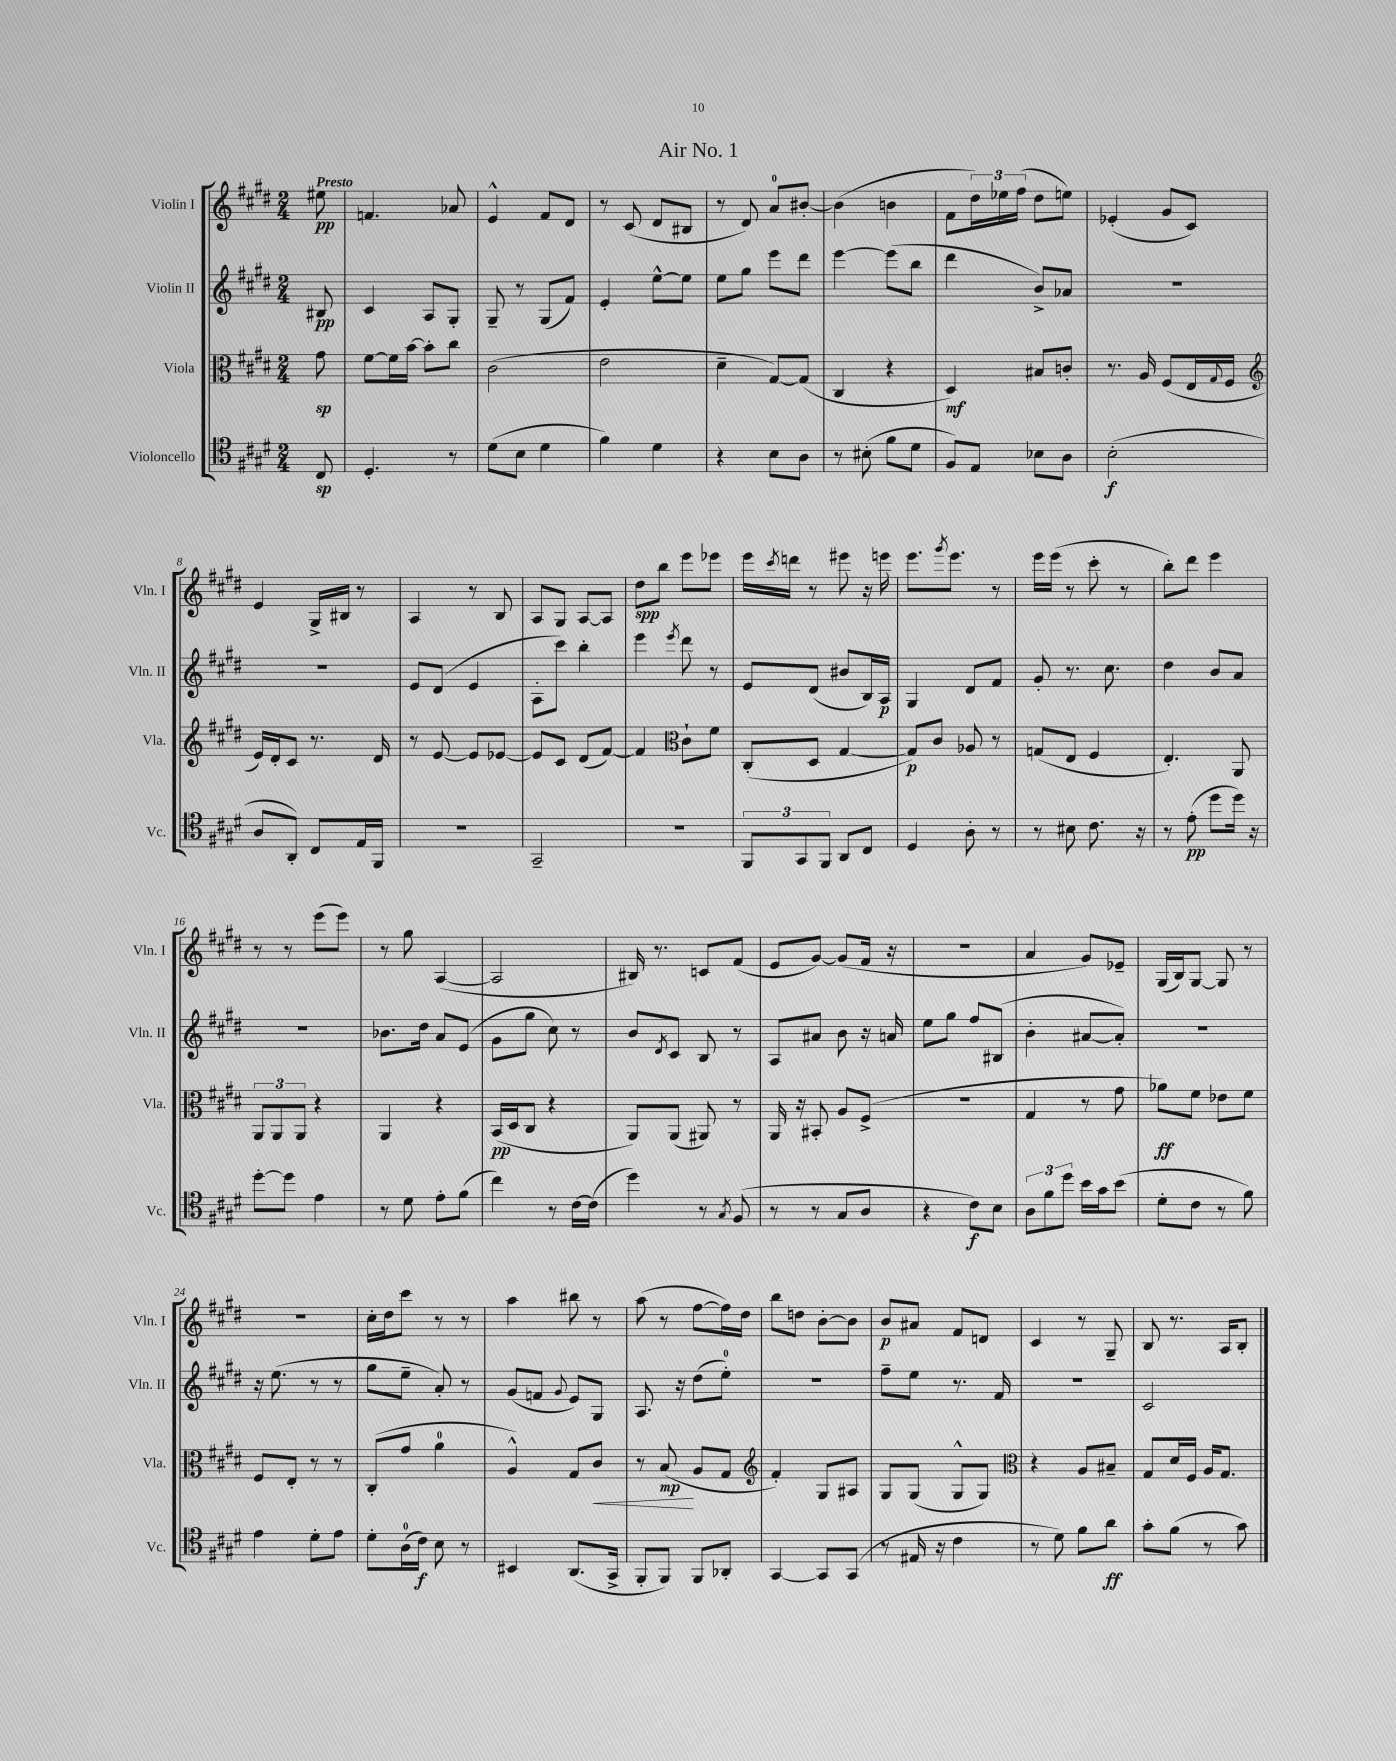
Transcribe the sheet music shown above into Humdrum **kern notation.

**kern	**dynam	**kern	**dynam	**kern	**dynam	**kern	**dynam
*part4	*part4	*part3	*part3	*part2	*part2	*part1	*part1
*staff4	*staff4	*staff3	*staff3	*staff2	*staff2	*staff1	*staff1
*I"Violoncello	*	*I"Viola	*	*I"Violin II	*	*I"Violin I	*
*I'Vc.	*	*I'Vla.	*	*I'Vln. II	*	*I'Vln. I	*
*clefC4	*	*clefC3	*	*clefG2	*	*clefG2	*
*k[f#c#g#d#]	*	*k[f#c#g#d#]	*	*k[f#c#g#d#]	*	*k[f#c#g#d#]	*
*M2/4	*	*M2/4	*	*M2/4	*	*M2/4	*
=	=	=	=	=	=	=	=
!	!	!	!	!	!	!LO:TX:a:B:t=Presto	!
8C#/	sp	8g#\	sp	8B#X/	pp	8ee#X\	pp
=1	=1	=1	=1	=1	=1	=1	=1
4.D#'/	.	[8f#\L	.	4c#/	.	4.fn/	.
.	.	16f#\L]	.	.	.	.	.
.	.	[16b\JJ	.	.	.	.	.
.	.	8b'\L]	.	8A/L	.	.	.
8r	.	8cc#\J	.	8G#'/J	.	8a-X/	.
=2	=2	=2	=2	=2	=2	=2	=2
(8d#\L	.	(2c#\	.	8G#~/	.	4e^^/	.
8B\J	.	.	.	8r	.	.	.
4d#\	.	.	.	(8G#/L	.	8f#/L	.
.	.	.	.	8f#/J)	.	8d#/J	.
=3	=3	=3	=3	=3	=3	=3	=3
4f#\)	.	2e\	.	4e'/	.	8r	.
.	.	.	.	.	.	(8c#/	.
4d#\	.	.	.	[8ee^^\L	.	8d#/L	.
.	.	.	.	8ee\J]	.	8B#X/J	.
=4	=4	=4	=4	=4	=4	=4	=4
4r	.	4d#~\	.	8ee\L	.	8r	.
.	.	.	.	8gg#\J	.	8d#/)	.
8B\L	.	[8G#/L)	.	8eee\L	.	8a/L	.
8A\J	.	(8G#/J]	.	8ddd#\J	.	[8b#X'/J	.
=5	=5	=5	=5	=5	=5	=5	=5
8r	.	4C#/	.	[4eee\	.	(4b#\]	.
(8B#X'\	.	.	.	.	.	.	.
8f#\L	.	4r	.	(8eee\L]	.	4bn\	.
8d#\J	.	.	.	8bb\J	.	.	.
=6	=6	=6	=6	=6	=6	=6	=6
8F#/L)	.	4D#/)	mf	4ddd#\	.	8f#\L	.
8E/J	.	.	.	.	.	24dd#\L)	.
.	.	.	.	.	.	24ee-X\	.
.	.	.	.	.	.	(24ff#\JJ	.
8B-X\L	.	8B#X/L	.	8b^/L)	.	8dd#\L	.
8A\J	.	8cn'/J	.	8a-X/J	.	8een\J)	.
=7	=7	=7	=7	=7	=7	=7	=7
(2B'\	f	8.r	.	2r	.	(4e-X'/	.
.	.	16A/	.	.	.	.	.
.	.	(8F#/L	.	.	.	8g#/L	.
.	.	16E/L	.	.	.	8c#/J)	.
.	.	8qqG#/	.	.	.	.	.
.	.	16F#/JJ	.	.	.	.	.
!!LO:LB:g=z
=8	=8	=8	=8	=8	=8	=8	=8
*	*	*clefG2	*	*	*	*	*
8A/L	.	16e/LL)	.	2r	.	4e/	.
.	.	16d#'/J	.	.	.	.	.
8AA'/J)	.	8c#/J	.	.	.	.	.
8C#/L	.	8.r	.	.	.	16G#^/LL	.
.	.	.	.	.	.	16B#X/JJ	.
16E/L	.	.	.	.	.	8r	.
16FF#/JJ	.	16d#/	.	.	.	.	.
=9	=9	=9	=9	=9	=9	=9	=9
2r	.	8r	.	8e/L	.	4A/	.
.	.	[8e/	.	(8d#/J	.	.	.
.	.	8e/L]	.	4e/	.	8r	.
.	.	[8e-X/J	.	.	.	8B/	.
=10	=10	=10	=10	=10	=10	=10	=10
2GG#~/	.	8e-/L]	.	8A'\L	.	8A/L	.
.	.	8c#/J	.	8ccc#\J)	.	8G#/J	.
.	.	(8d#/L	.	4bb'\	.	[8A/L	.
.	.	[8f#/J)	.	.	.	8A/J]	.
=11	=11	=11	=11	=11	=11	=11	=11
2r	.	4f#/]	.	4eee\	.	8dd#\L	spp
.	.	.	.	.	.	8bb\J	.
*	*	*clefC3	*	*	*	*	*
.	.	.	.	8qeee/	.	.	.
.	.	8c#`\L	.	8ddd#\	.	8eee\L	.
.	.	8f#\J	.	8r	.	8eee-X\J	.
=12	=12	=12	=12	=12	=12	=12	=12
12FF#/L	.	(8C#'/L	.	8e/L	.	16eee\LL	.
.	.	.	.	.	.	8qccc#/	.
.	.	.	.	.	.	16dddn\JJ	.
12GG#/	.	.	.	.	.	.	.
.	.	8D#/J	.	(8d#/J	.	8r	.
12FF#/J	.	.	.	.	.	.	.
8AA/L	.	[4G#/	.	8b#X/L	.	8eee#X\	.
8C#/J	.	.	.	16B/L)	.	16r	.
.	.	.	.	16A/JJ	p	16eeen\	.
=13	=13	=13	=13	=13	=13	=13	=13
4D#/	.	8G#/L])	p	4G#/	.	8.eee\L	.
.	.	8c#/J	.	.	.	.	.
.	.	.	.	.	.	8qggg#/	.
.	.	.	.	.	.	8.eee\J	.
8A'\	.	8A-X/	.	8d#/L	.	.	.
8r	.	8r	.	8f#/J	.	8r	.
=14	=14	=14	=14	=14	=14	=14	=14
8r	.	(8Gn/L	.	8g#'/	.	16eee\LL	.
.	.	.	.	.	.	(16eee\JJ	.
8B#X\	.	8E/J	.	8.r	.	8r	.
8.c#\	.	4F#/	.	.	.	8ccc#'\	.
.	.	.	.	8.cc#\	.	.	.
.	.	.	.	.	.	8r	.
16r	.	.	.	.	.	.	.
=15	=15	=15	=15	=15	=15	=15	=15
8r	.	4.E'/)	.	4dd#\	.	8bb'\L)	.
(8e'\	pp	.	.	.	.	8ddd#\J	.
8dd#\L	.	.	.	8b/L	.	4eee\	.
16dd#\Jk)	.	8AA/	.	8a/J	.	.	.
16r	.	.	.	.	.	.	.
!!LO:LB:g=z
=16	=16	=16	=16	=16	=16	=16	=16
[8dd#'\L	.	12AA/L	.	2r	.	8r	.
.	.	12AA/	.	.	.	.	.
8dd#\J]	.	.	.	.	.	8r	.
.	.	12AA/J	.	.	.	.	.
4e\	.	4r	.	.	.	(8eee\L	.
.	.	.	.	.	.	8eee\J)	.
=17	=17	=17	=17	=17	=17	=17	=17
8r	.	4AA/	.	8.b-X\L	.	8r	.
8d#\	.	.	.	.	.	8gg#\	.
.	.	.	.	16dd#\Jk	.	.	.
8e'\L	.	4r	.	8a/L	.	([4A/	.
(8f#\J	.	.	.	(8e/J	.	.	.
=18	=18	=18	=18	=18	=18	=18	=18
4cc#\)	.	(16BB/LL	pp	8g#\L	.	2A/]	.
.	.	16D#/J	.	.	.	.	.
.	.	8C#/J	.	8gg#\J	.	.	.
8r	.	4r	.	8cc#\)	.	.	.
[16c#\LL	.	.	.	8r	.	.	.
(16c#\JJ]	.	.	.	.	.	.	.
=19	=19	=19	=19	=19	=19	=19	=19
4dd#\)	.	8AA/L)	.	8b/L	.	16B#X/)	.
.	.	.	.	.	.	8.r	.
.	.	.	.	8qd#/	.	.	.
.	.	(8AA/J	.	8c#/J	.	.	.
8r	.	8AA#X/)	.	8B/	.	8cn/L	.
8qG#/	.	.	.	.	.	.	.
(8F#/	.	8r	.	8r	.	(8f#/J	.
=20	=20	=20	=20	=20	=20	=20	=20
8r	.	16AA/	.	8A/L	.	8e/L	.
.	.	16r	.	.	.	.	.
8r	.	8BB#X'/	.	8a#X/J	.	[8g#/J)	.
8G#/L	.	8A/L	.	8b\	.	(8g#/L]	.
8A/J	.	(8F#^/J	.	16r	.	16f#/Jk	.
.	.	.	.	16an/	.	16r	.
=21	=21	=21	=21	=21	=21	=21	=21
4r	.	2r	.	8ee\L	.	2r	.
.	.	.	.	8gg#\J	.	.	.
8c#\L)	f	.	.	8ff#/L	.	.	.
8B\J	.	.	.	(8B#X/J	.	.	.
=22	=22	=22	=22	=22	=22	=22	=22
12A\L	.	4G#/	.	4b'\	.	4a/	.
12f#\	.	.	.	.	.	.	.
12dd#\J	.	.	.	.	.	.	.
16b\LL	.	8r	.	[8a#X/L	.	8g#/L)	.
16g#\J	.	.	.	.	.	.	.
(8b\J	.	8g#\	.	8a#'/J])	.	8e-X~/J	.
=23	=23	=23	=23	=23	=23	=23	=23
8d#'\L	.	8a-X\L)	ff	2r	.	(16G#/LL	.
.	.	.	.	.	.	16B/J)	.
8c#\J	.	8f#\J	.	.	.	[8G#/J	.
8r	.	8e-X\L	.	.	.	8G#/]	.
8f#\)	.	8f#\J	.	.	.	8r	.
!!LO:LB:g=z
=24	=24	=24	=24	=24	=24	=24	=24
4e\	.	8F#/L	.	16r	.	2r	.
.	.	.	.	(8.ee\	.	.	.
.	.	8E'/J	.	.	.	.	.
8d#'\L	.	8r	.	8r	.	.	.
8e\J	.	8r	.	8r	.	.	.
=25	=25	=25	=25	=25	=25	=25	=25
8d#'\L	.	(8C#'/L	.	8gg#\L	.	16cc#'\LL	.
.	.	.	.	.	.	16dd#\J	.
(16A\L	.	8g#/J	.	8ee~\J	.	8ccc#\J	.
16c#\JJ)	f	.	.	.	.	.	.
8B\	.	4a\	.	8a'/)	.	8r	.
8r	.	.	.	8r	.	8r	.
=26	=26	=26	=26	=26	=26	=26	=26
4BB#X/	.	4A^^/)	.	(8g#/L	.	4aa\	.
.	.	.	.	8fn/J	.	.	.
.	.	.	.	8qqg#/	.	.	.
(8.AA/L	.	8G#/L	.	8e/L)	.	8bb#X\	.
!	!	!	!LO:HP:b	!	!	!	!
.	.	8c#/J	<	8G#/J	.	8r	.
16GG#^/Jk	.	.	.	.	.	.	.
=27	=27	=27	=27	=27	=27	=27	=27
8FF#'/L	.	8r	.	8.A/	.	(8aa\	.
8FF#/J)	.	(8B/	mp	.	.	8r	.
.	.	.	.	16r	.	.	.
8FF#/L	.	8A/L	[	(8dd#\L	.	[8ff#\L	.
8AA-X'/J	.	8G#/J	.	8ee'\J)	.	16ff#\L])	.
.	.	.	.	.	.	16dd#\JJ	.
=28	=28	=28	=28	=28	=28	=28	=28
*	*	*clefG2	*	*	*	*	*
[4GG#/	.	4f#'/)	.	2r	.	8bb\L	.
.	.	.	.	.	.	8ddn\J	.
8GG#/L]	.	8G#/L	.	.	.	[8b'\L	.
(8GG#/J	.	8A#X/J	.	.	.	8b\J]	.
=29	=29	=29	=29	=29	=29	=29	=29
8r	.	8G#/L	.	8ff#~\L	.	8b/L	p
16E#X/	.	(8G#/J	.	8ee\J	.	8a#X/J	.
16r	.	.	.	.	.	.	.
4c#\	.	8G#^^/L	.	8.r	.	8f#/L	.
.	.	8G#/J)	.	.	.	8dn/J	.
.	.	.	.	16f#/	.	.	.
=30	=30	=30	=30	=30	=30	=30	=30
*	*	*clefC3	*	*	*	*	*
8r	.	4r	.	2r	.	4c#/	.
8d#\)	.	.	.	.	.	.	.
8f#\L	.	8A/L	.	.	.	8r	.
8a\J	ff	8B#X~/J	.	.	.	8G#~/	.
=31	=31	=31	=31	=31	=31	=31	=31
8g#'\L	.	8G#/L	.	2c#/	.	8B/	.
(8f#\J	.	16d#/L	.	.	.	8.r	.
.	.	16F#/JJ	.	.	.	.	.
8r	.	16A/KL	.	.	.	.	.
.	.	8.G#/J	.	.	.	16A/KL	.
8g#\)	.	.	.	.	.	8B'/J	.
==	==	==	==	==	==	==	==
*-	*-	*-	*-	*-	*-	*-	*-
